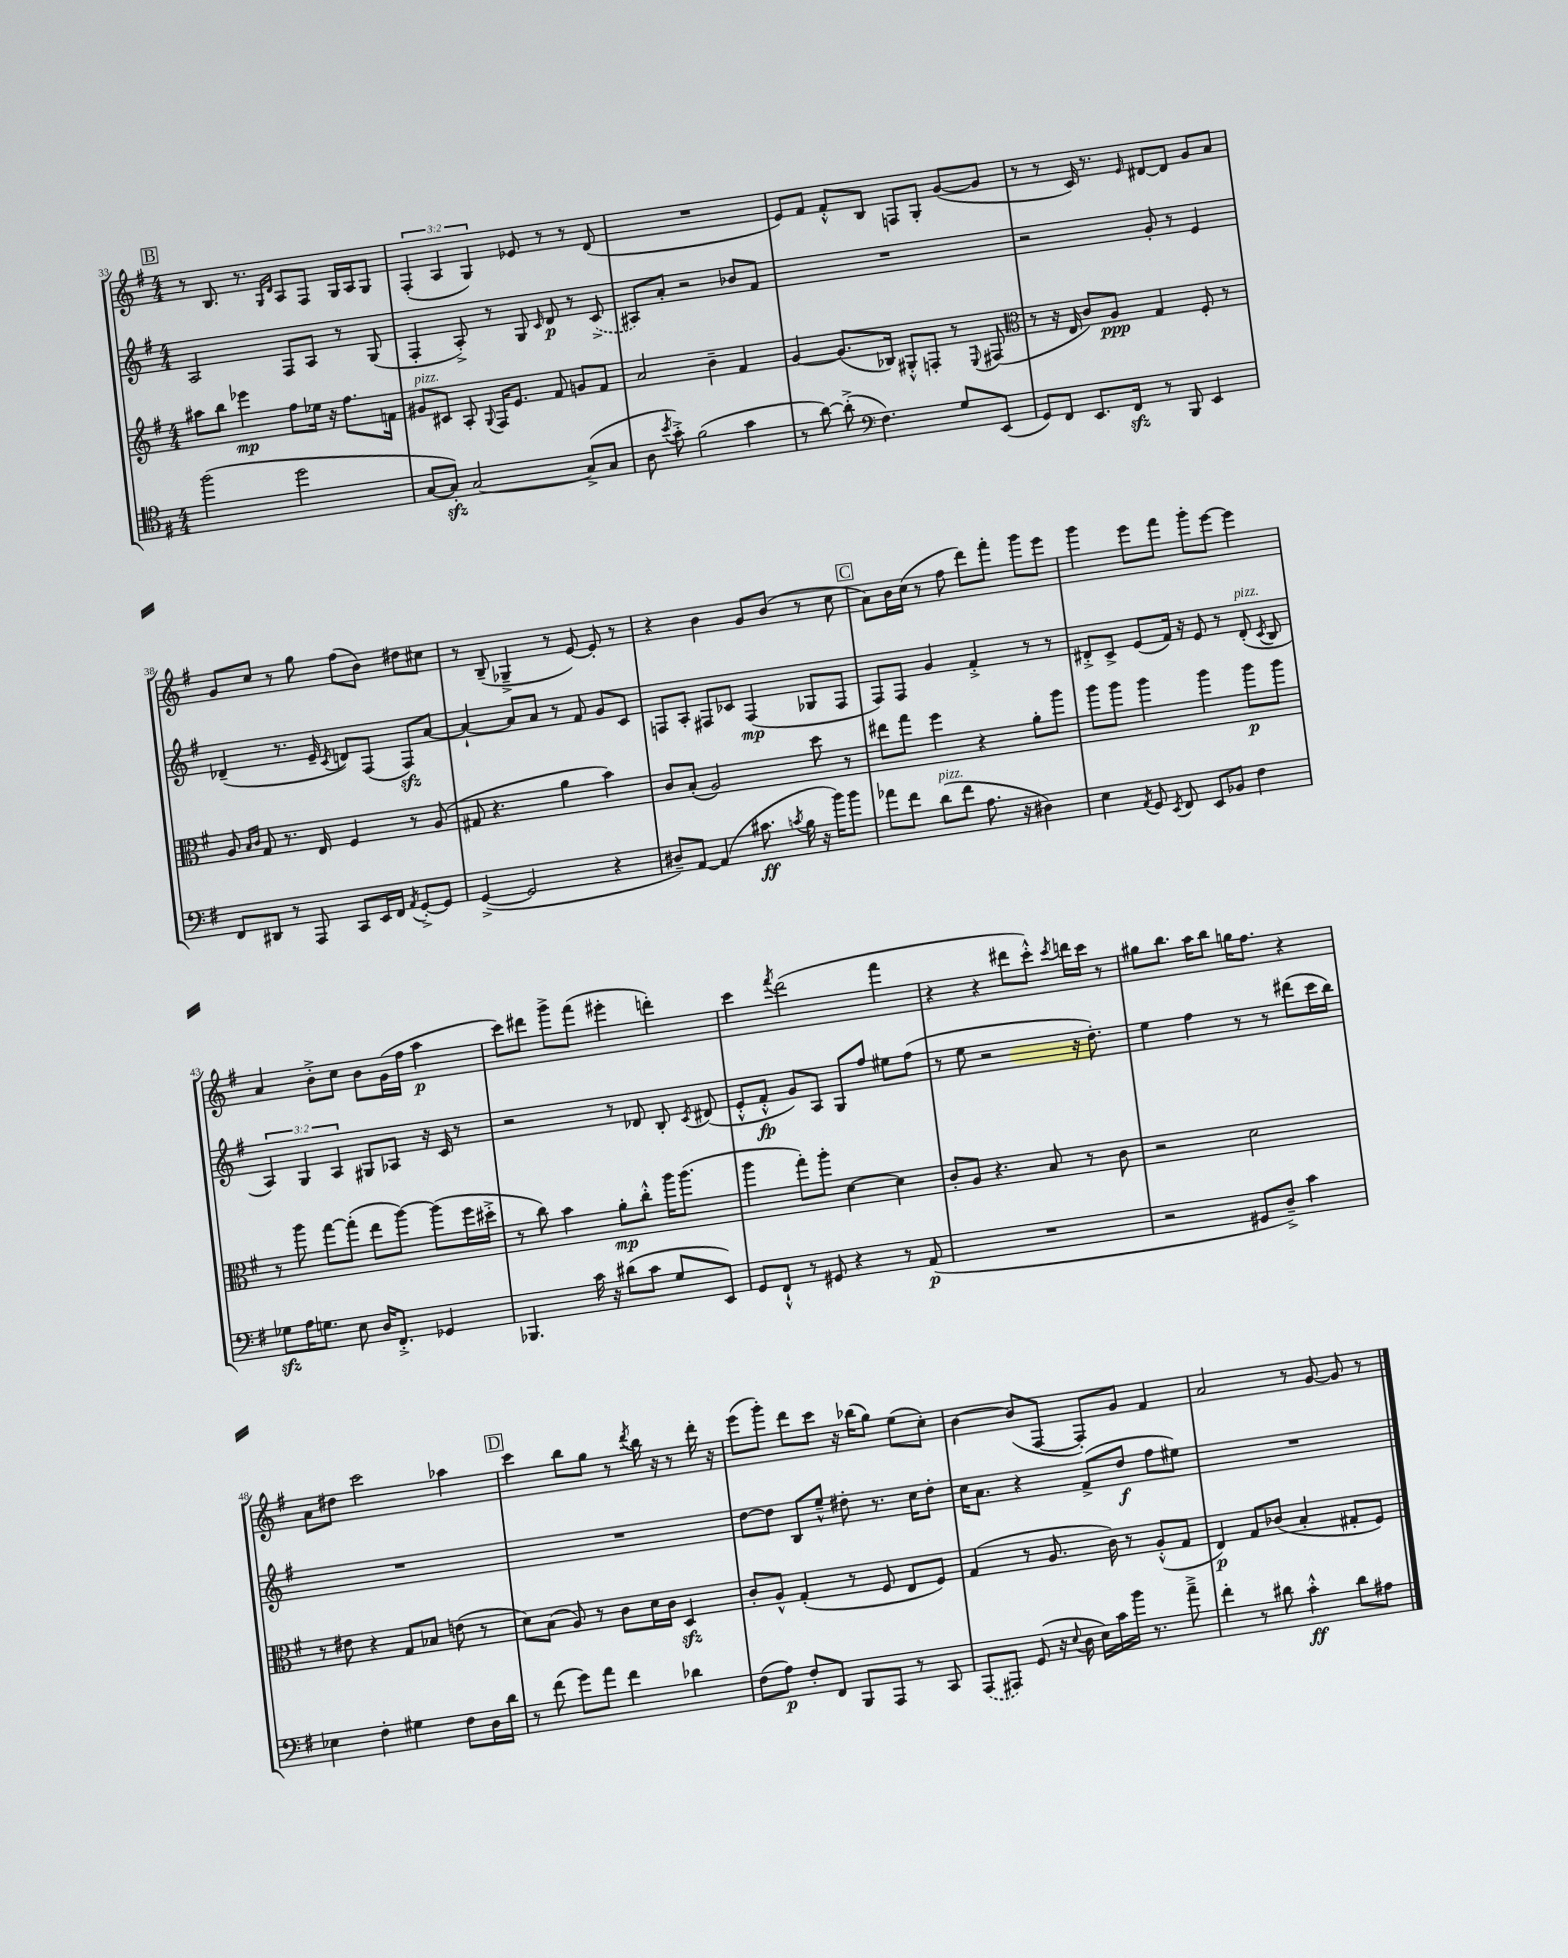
<<
\new StaffGroup <<
\new Staff = "s0" {
    \clef treble \key g \major \numericTimeSignature \time 4/4 \override Staff.TupletNumber.text = #tuplet-number::calc-fraction-text
    \autoBeamOff \mark \markup { \box "B" } r8 b8. r8. \grace { g16[ d'16] } a8[ fis8] g16[ a16 g8] |
    \tuplet 3/2 { fis4-.( a4 g4) } ees'8 r8 r8 d'8( |
    R1 |
    e'8[) fis'8] fis'8[-.-^ b8] f8[ g8]-. g'8[~( g'8] |
    r8 r8 c'16) r8. \grace { e'16 } dis'8[~ dis'8] g'8[ a'8] |
    g'8[ c''8] r8 g''8 fis''8[( b'8]) dis''8[ cis''8] |
    r8 b8--( ges4---> r8 e'8~) e'8-. r8 |
    r4 b'4 g'8[ b'8]( r8 c''8 |
    \mark \markup { \box "C" } a'8[) b'16 c''16]( r8 fis''8 d'''8[) fis'''8]-. g'''8[ e'''8] |
    g'''4 e'''8[ fis'''8] g'''8[-. e'''8]~ e'''4 |
    a'4 b'8[-.-> c''8] b'8[ g'16( fis''16] a''4\p |
    c'''8[) dis'''8] g'''8[-> fis'''8]( eis'''4-. d'''4-.) |
    c'''4 \acciaccatura { fis'''8 } d'''2( fis'''4 |
    r4 r4 dis'''8[ c'''8]-.-^) \acciaccatura { c'''8 } d'''16[ c'''16] r8 |
    gis''8[ b''8.] a''16[ b''8] g''16[ fis''8.] r4 |
    a'8[ dis''8] c'''2 aes''4 |
    \mark \markup { \box "D" } c'''4 b''8[ g''8] r8 \acciaccatura { d'''8 } b''16 r16 r8 d'''16-. r16 |
    e'''8[( g'''8]-.) d'''8[ c'''8] r16 bes''16[( g''8]) e''8[( c''8]-.) |
    b'4~ b'8[( fis8]~ fis8[-.) g'8] fis'4 |
    a'2 r8 g'8~ g'8 r8 \bar "|." |
}
\new Staff = "s1" {
    \clef treble \key g \major \numericTimeSignature \time 4/4 \override Staff.TupletNumber.text = #tuplet-number::calc-fraction-text
    \autoBeamOff \mark \markup { \box "B" } a2 fis8[ a8] r8 g8( |
    fis4-. a8-.->) r8 g8 \grace { c'16 } d'8\p r8 \once \slurDashed c'8->( |
    ais8[) a'8]-. r2 bes'8[ fis'8] |
    R1 |
    r2 g'8-. r8 e'4 |
    des'4--( r8. e'16-- \acciaccatura { c'8 } d'8[) fis8]( fis8[\sfz) a'8]~ |
    a'4~-! a'8[ a'8] r8 fis'8 g'8[ c'8] |
    f8[ a8]-. fis8[ ces'8] fis4\mp( ges8[ fis8] |
    \mark \markup { \box "C" } fis8[) fis8] g'4 fis'4-.-> r8 r8 |
    dis'8[-.-> c'8]-> e'8[( fis'16]) r16 e'8 r8 dis'8-.^\markup { \italic "pizz." }( \acciaccatura { c'8 } b8 |
    \tuplet 3/2 { a4) g4 a4 } gis8[ aes8] r16 c'16 r8 |
    r2 r8 des'8 b8-. \acciaccatura { c'8 } dis'8( |
    e'8[-.-^ fis'8]-.-^\fp g'8[) a8] g8[ fis''8] eis''8[ fis''8]( |
    r8 e''8 r2 r16 d''8.-.) |
    e''4 fis''4 r8 r8 dis'''8[( c'''16 b''16]) |
    R1 |
    \mark \markup { \box "D" } R1 |
    d''8[~ d''8] b8[ e''8]---^ dis''8-. r8. c''16[ dis''8]-. |
    c''16[ a'8.] r4 fis'8[->( d''8]\f fis''8[ eis''8]) |
    R1 \bar "|." |
}
\new Staff = "s2" {
    \clef treble \key g \major \numericTimeSignature \time 4/4
    \autoBeamOff \mark \markup { \box "B" } ais''8[ b''8] ees'''4\mp fis''8[ ees''16] r16 fis''8.[ f'16] |
    gis'8[^\markup { \italic "pizz." } cis'8] a8-. \appoggiatura { g8 } fis16[ e'8.] fis'8 g'8[ fis'8] |
    a'2 b'4-- fis'4 |
    g'4~ g'8.[( bes16]) gis8[-.-^ f8]-. r8 \appoggiatura { e8 } fis8( |
    \clef alto r8 r16 e16 c'8[) a8]\ppp g4 fis8-. r8 |
    a8 \grace { b16[ c'16] } g8 r8. e16 fis4 r8 a8( |
    gis8 r4. a'4 b'4) |
    c'8[ b8]-.( a2) d''8 r8 |
    \mark \markup { \box "C" } eis''8[ g''8] fis''4 r4 a'8[-. a''8] |
    a''8[ a''8] a''4 a''4 a''8[\p a''8] |
    r8 a''8 g''8[~ g''8]-.( e''8[ a''8]~) a''8[( fis''16 dis''16]-.-> |
    r8 c''8) b'4 a'8[-.\mp c''8]-.-^ a''16[ a''8.]( |
    a''4 g''8[-.) a''8]-. d'4~ d'4 |
    c'8[-. a8] r4. b8 r8 c'8 |
    r2 d'2 |
    r8 eis'8 r4 g8[ bes8] e'8( r8 |
    \mark \markup { \box "D" } d'8[) b8]( a8) r8 c'8[ d'16 c'16] d4\sfz |
    c'8[-. a8]-^ g4-.( r8 fis8 e8[ fis8]) |
    g4( r8 a8. c'16) r8 a8[-.-^( g8] |
    e4\p) g8[ ces'8]( b4-. gis8[-. fis8]) \bar "|." |
}
\new Staff = "s3" {
    \clef tenor \key g \major \numericTimeSignature \time 4/4
    \autoBeamOff \mark \markup { \box "B" } fis''2( d''2 |
    g8[~ g8]-.\sfz) g2~ g8[->( g8] |
    a8 \acciaccatura { b'8 } g'8-.->) fis'2( g'4 |
    r8 a'8~) a'8-.->( \clef bass fis4.) g8[ e,8]( |
    g,8[) fis,8] e,8.[ fis,16]\sfz r8 b,,8 e,4 |
    fis,8[ dis,8] r8 a,,8 c,8[ e,16 fis,16] \acciaccatura { a,8 } g,8[~-.-> g,8] |
    g,4~->( g,2 r4 |
    dis8[--) a,8]~ a,4( cis'8.\ff \acciaccatura { c'8 } b16 r16 b'16[) b'8] |
    \mark \markup { \box "C" } aes'8[ fis'8] d'8[^\markup { \italic "pizz." }( fis'8] a8. r16 dis4) |
    e4 \acciaccatura { a,8 } g,8 \acciaccatura { e,8 } fis,8 e,8[ bes,8] fis4 |
    ges8[\sfz a16 g8.] e8 d16[ fis,8.]-.-> ges,4 |
    bes,,4. c'16 r16 dis'8[( c'8] g8[ e,8]) |
    g,8[ fis,8]-!-^ r8 gis,8 r4 r8 a,8\p( |
    R1 |
    r2 gis,8[ d8]--->) c'4 |
    ees4 fis4-. gis4 fis8[ d16 d'16] |
    \mark \markup { \box "D" } r8 fis'8( g'8[) a'8] fis'4 des'4 |
    fis8[( a8]\p) fis8[-. fis,8] b,,8[ a,,8] r8 c,8 |
    \once \slurDashed a,,8[( ais,,8]) g,8( r16 \appoggiatura { e8 } d16 e16[) c'16 b'16] r8. a'8---> |
    fis'4-. r8 dis'8 c'4-.-^\ff dis'8[ ais8] \bar "|." |
}
>>
>>
\layout { \context { \Score currentBarNumber = #33 } }
